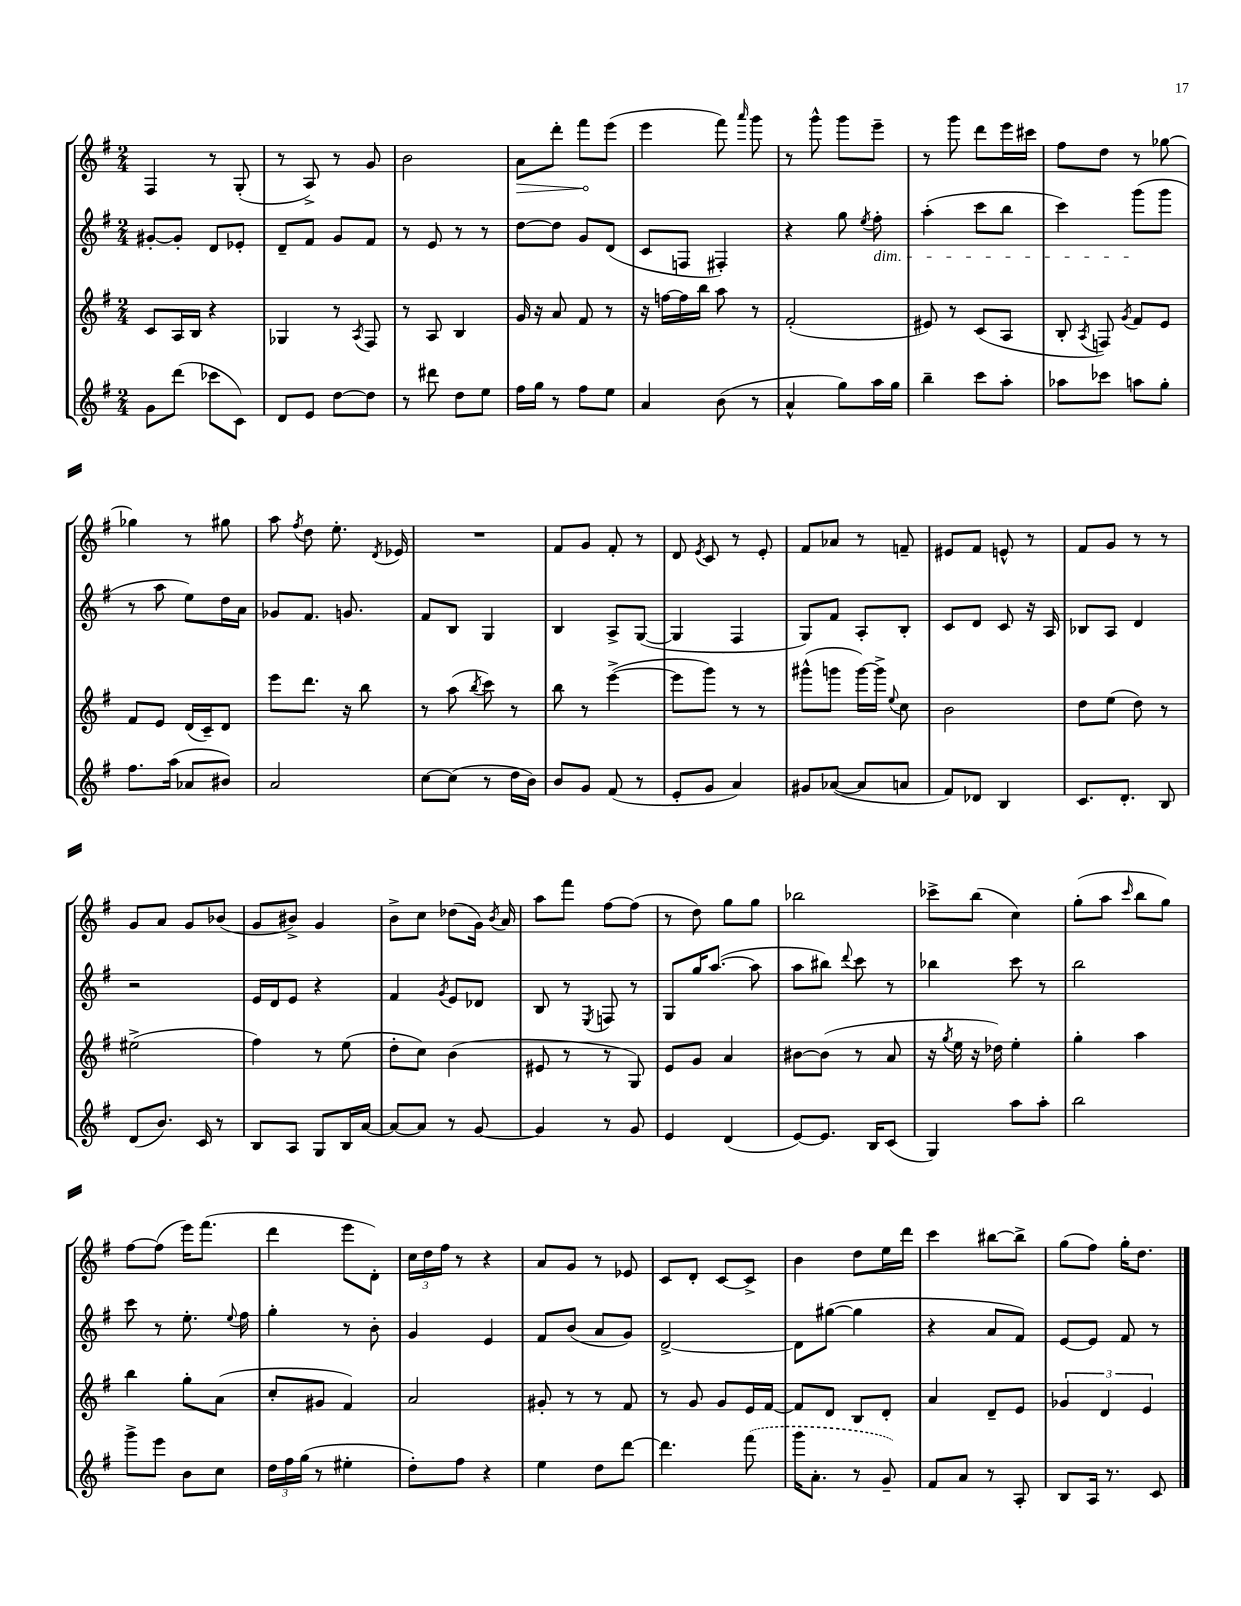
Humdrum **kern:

**kern	**kern	**kern	**kern
*staff4	*staff3	*staff2	*staff1
*clefG2	*clefG2	*clefG2	*clefG2
*k[f#]	*k[f#]	*k[f#]	*k[f#]
*M2/4	*M2/4	*M2/4	*M2/4
8g	8c	[8g#'	4F#
(8ddd	16A	8g#']	.
.	16B	.	.
8ccc-	4r	8d	8r
8c)	.	8e-'	(8G'
=	=	=	=
8d	4G-	8d~	8r
8e	.	8f#	8A^)
[8dd	8r	8g	8r
.	8qA	.	.
8dd]	8F#	8f#	8g
=	=	=	=
8r	8r	8r	2b
8ddd#	8A	8e	.
8dd	4B	8r	.
8ee	.	8r	.
=	=	=	=
16ff#	16g	[8dd	8a
16gg	16r	.	.
8r	8a	8dd]	8ddd'
8ff#	8f#	8g	8fff#
8ee	8r	(8d	(8eee
=	=	=	=
4a	16r	8c	4eee
.	[16ff	.	.
.	16ff]	8F	.
.	16bb	.	.
(8b	8aa	4F#')	8fff#)
.	.	.	16qqaaa
8r	8r	.	8ggg
=	=	=	=
4a^^	(2f#'	4r	8r
.	.	.	8ggg^^
8gg)	.	8gg	8ggg
.	.	8qee	.
16aa	.	8ff#'	8eee~
16gg	.	.	.
=	=	=	=
4bb~	8e#)	(4aa'	8r
.	8r	.	8ggg
8ccc	(8c	8ccc	8ddd
8aa'	8A	8bb	16eee
.	.	.	16ccc#
=	=	=	=
8aa-	8B'	4ccc)	8ff#
.	8qA	.	.
8ccc-	8F)	.	8dd
.	8qg	.	.
8aa	8f#	(8ggg	8r
8gg'	8e	8ggg	[8gg-
=	=	=	=
8.ff#	8f#	8r	4gg-]
.	8e	8aa	.
(16aa	.	.	.
8a-	(16d	8ee)	8r
.	16c~)	.	.
8b#)	8d	16dd	8gg#
.	.	16a	.
=	=	=	=
2a	8eee	8g-	8aa
.	.	.	8qff#
.	8.ddd	8.f#	8dd
.	.	.	8.ee'
.	16r	8.g	.
.	8bb	.	.
.	.	.	8qd
.	.	.	16e-
=	=	=	=
[8cc	8r	8f#	2r
(8cc]	(8aa	8B	.
.	8qbb	.	.
8r	8ccc)	4G	.
16dd	8r	.	.
16b)	.	.	.
=	=	=	=
8b	8bb	4B	8f#
8g	8r	.	8g
(8f#	([4eee^	8A^	8f#'
8r	.	([8G	8r
=	=	=	=
8e'	8eee]	4G]	8d
.	.	.	8qe
8g	8ggg)	.	8c
4a)	8r	4F#	8r
.	8r	.	8e'
=	=	=	=
8g#	(8ggg#^^	8G)	8f#
([8a-	8ggg	8f#	8a-
8a-]	[16ggg)	8A'	8r
.	16ggg^]	.	.
.	8qqee	.	.
8a	8cc	8B'	8f~
=	=	=	=
8f#)	2b	8c	8e#
8d-	.	8d	8f#
4B	.	8c	8e^^
.	.	16r	8r
.	.	16A	.
=	=	=	=
8.c	8dd	8B-	8f#
.	(8ee	8A	8g
8.d'	.	.	.
.	8dd)	4d	8r
8B	8r	.	8r
=	=	=	=
(8d	(2ee#^	2r	8g
8.b)	.	.	8a
.	.	.	8g
16c	.	.	.
8r	.	.	(8b-
=	=	=	=
8B	4ff#)	16e	8g
.	.	16d	.
8A	.	8e	8b#^)
8G	8r	4r	4g
16B	(8ee	.	.
[16a	.	.	.
=	=	=	=
8a_	8dd'	4f#	8b^
8a]	8cc)	.	8cc
.	.	8qg	.
8r	(4b	8e	(8dd-
[8g	.	8d-	16g)
.	.	.	8qb
.	.	.	16a
=	=	=	=
4g]	8e#	8B	8aa
.	8r	8r	8fff#
.	.	8qE	.
8r	8r	8F	[8ff#
8g	8G)	8r	(8ff#]
=	=	=	=
4e	8e	8G	8r
.	8g	16gg	8dd)
.	.	([8.aa	.
(4d	4a	.	8gg
.	.	8aa]	8gg
=	=	=	=
[8e)	[8b#	8aa	2bb-
8.e]	(8b#]	8bb#)	.
.	.	8qqddd	.
.	8r	8ccc	.
16B	.	.	.
(8c	8a	8r	.
=	=	=	=
4G)	16r	4bb-	8ccc-^
.	8qgg	.	.
.	16ee	.	.
.	16r	.	(8bb
.	16dd-)	.	.
8aa	4ee'	8ccc	4cc)
8aa'	.	8r	.
=	=	=	=
2bb	4gg'	2bb	(8gg'
.	.	.	8aa
.	.	.	16qqccc
.	4aa	.	8bb
.	.	.	8gg)
=	=	=	=
8ggg^	4bb	8ccc	[8ff#
8eee	.	8r	(8ff#]
8b	8gg'	8.ee'	16eee)
.	.	.	(8.fff#
8cc	(8a	.	.
.	.	8qqee	.
.	.	16ff#	.
=	=	=	=
24dd	8cc'	4gg'	4ddd
24ff#	.	.	.
(24gg	.	.	.
8r	8g#	.	.
4ee#'	4f#)	8r	8eee
.	.	8b'	8d')
=	=	=	=
8dd')	2a	4g	24cc
.	.	.	24dd
.	.	.	24ff#
8ff#	.	.	8r
4r	.	4e	4r
=	=	=	=
4ee	8g#'	8f#	8a
.	8r	(8b	8g
8dd	8r	8a	8r
[8ddd	8f#	8g)	8e-
=	=	=	=
4.ddd]	8r	[2d^	8c
.	8g	.	8d'
.	8g	.	[8c
(8fff#	16e	.	8c^]
.	[16f#	.	.
=	=	=	=
16ggg	8f#]	8d]	4b
8.a'	.	.	.
.	8d	([8gg#	.
8r	8B	4gg#]	8dd
8g~)	8d'	.	16ee
.	.	.	16ddd
=	=	=	=
8f#	4a	4r	4ccc
8a	.	.	.
8r	8d~	8a	[8bb#
8A'	8e	8f#)	8bb#^]
=	=	=	=
8B	6g-	[8e	(8gg
16A	.	8e]	8ff#)
.	6d	.	.
8.r	.	.	.
.	.	8f#	16gg'
.	.	.	8.dd
.	6e	.	.
8c	.	8r	.
==	==	==	==
*-	*-	*-	*-
